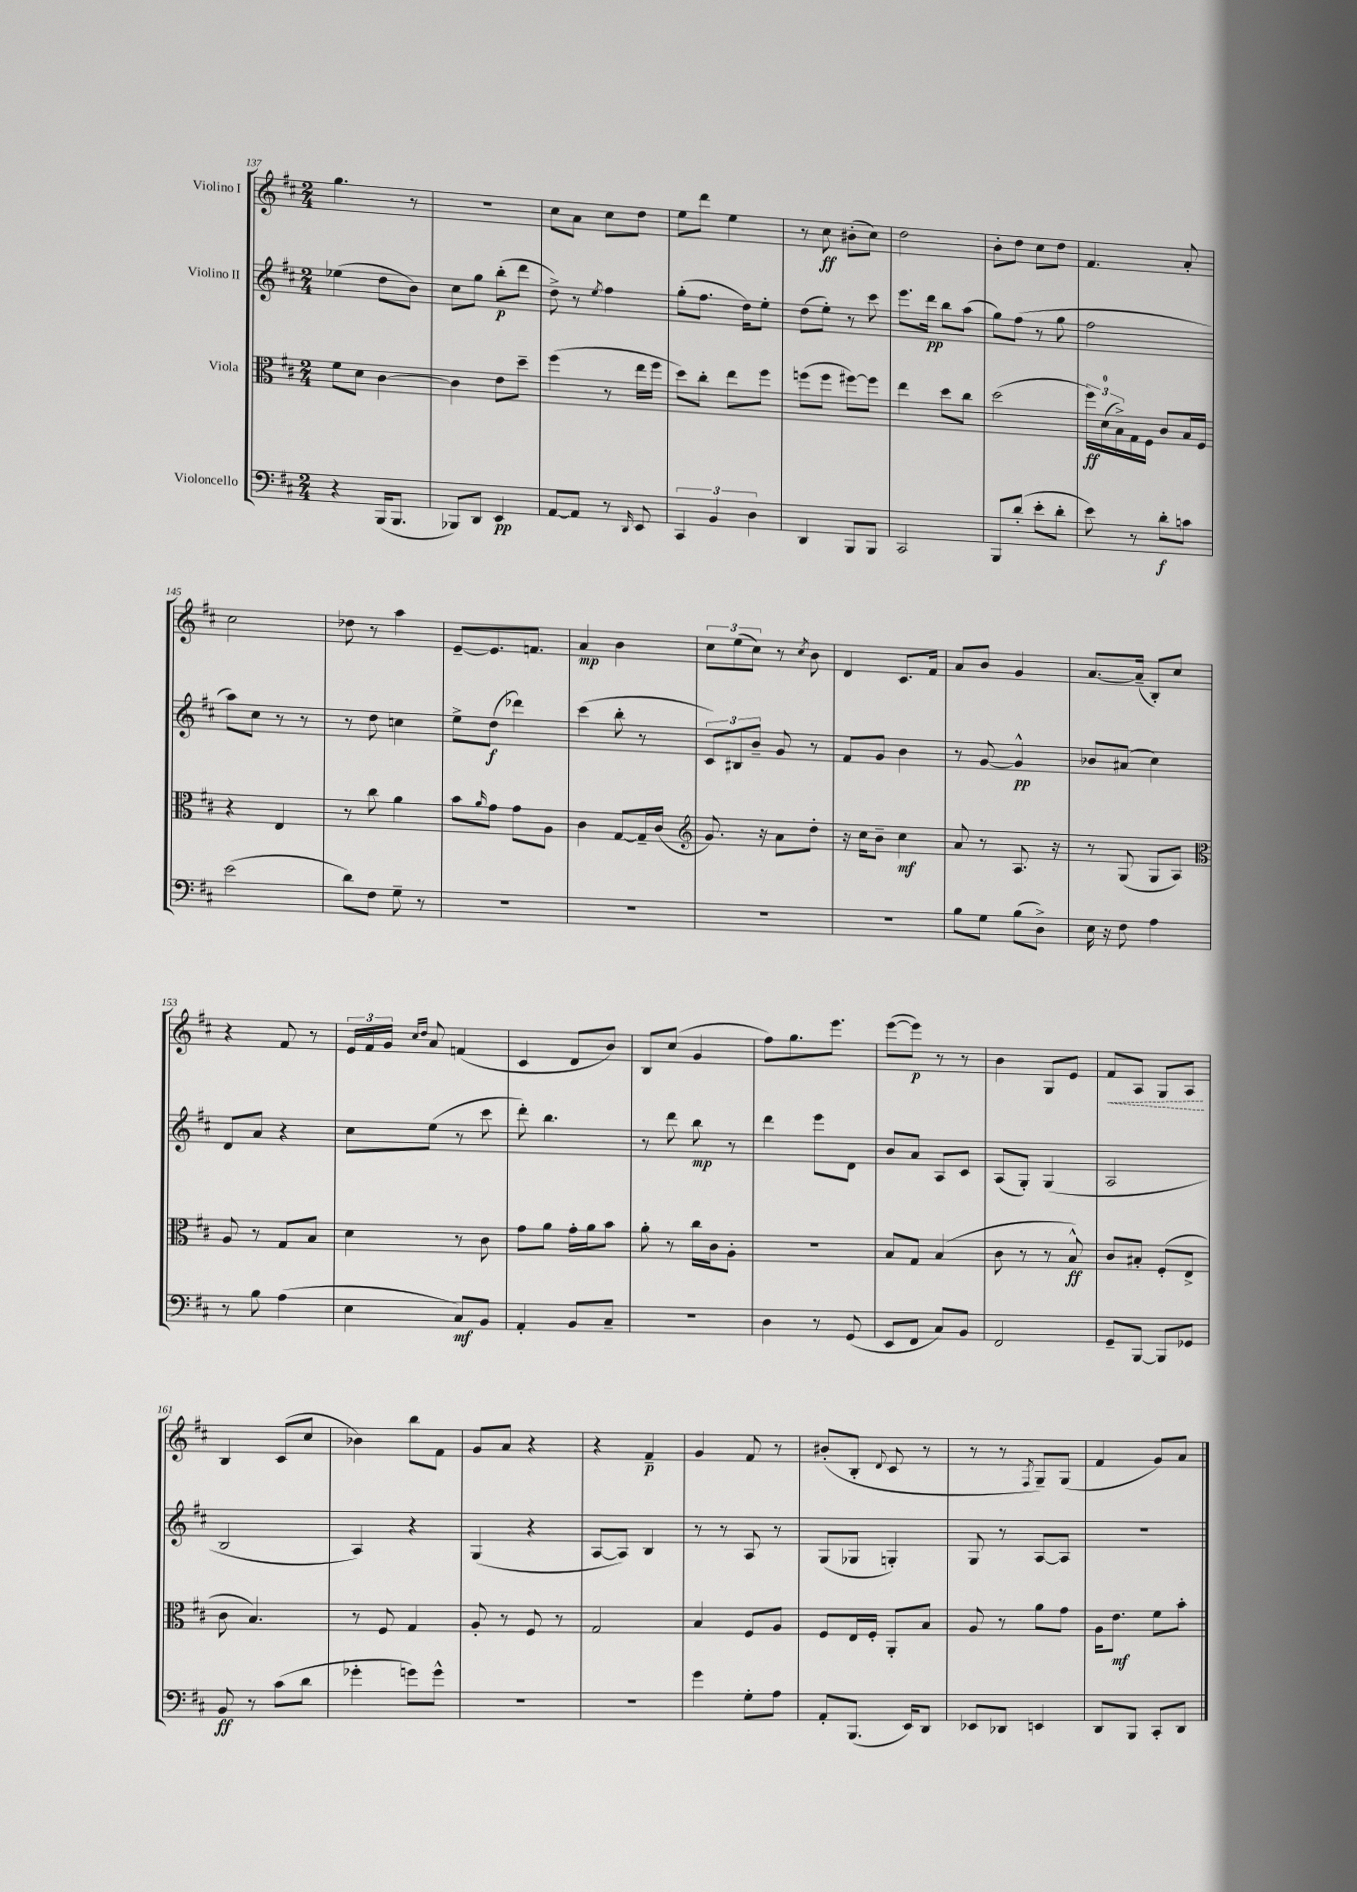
<<
\new StaffGroup <<
\new Staff = "s0" \with { instrumentName = "Violino I" } {
    \clef treble \key d \major \numericTimeSignature \time 2/4
    g''4. r8 |
    R2 |
    cis''8 a'8 cis''8 d''8 |
    e''8 d'''8 e''4 |
    r8 cis''8\ff bis'8-.( cis''8) |
    d''2 |
    b'8-. d''8 cis''8 d''8 |
    fis'4. a'8-. |
    cis''2 |
    des''8 r8 a''4 |
    e'8~-- e'8. f'8. |
    a'4\mp b'4 |
    \tuplet 3/2 { cis''8 e''8( cis''8) } r8 \acciaccatura { cis''8 } b'8 |
    d'4 cis'8. fis'16 |
    a'8 b'8 g'4 |
    a'8.~ a'16--( b8-.) cis''8 |
    r4 fis'8 r8 |
    \tuplet 3/2 { e'16 fis'16 g'16 } \grace { cis''16 d''16 } a'8 f'4( |
    cis'4 d'8 b'8) |
    b8 cis''8( g'4 |
    fis''8) g''8. e'''8. |
    e'''8~( e'''8\p) r8 r8 |
    b'4 g8 e'8 |
    \once \override Hairpin.style = #'dashed-line fis'8\< a8 g8 a8\! |
    b4 cis'8( cis''8 |
    bes'4) b''8 fis'8 |
    g'8 a'8 r4 |
    r4 fis'4--\p |
    g'4 fis'8 r8 |
    bis'8-.( b8-. \appoggiatura { d'8 } cis'8 r8 |
    r8 r8 \acciaccatura { fis8 } g8--) g8( |
    fis'4 g'8) a'8 \bar "|." |
}
\new Staff = "s1" \with { instrumentName = "Violino II" } {
    \clef treble \key d \major \numericTimeSignature \time 2/4
    ees''4( d''8 b'8) |
    cis''8 g''8 b''8-.\p( d'''8 |
    d''8->) r8 \acciaccatura { e''8 } fis''4 |
    g''8-.( fis''8. d''16) e''8-. |
    d''8( e''8-.) r8 cis'''8 |
    e'''8. d'''16\pp b''8 a''8( |
    g''8) fis''8( r8 g''8 |
    fis''2 |
    a''8) cis''8 r8 r8 |
    r8 d''8 c''4 |
    e''8-> d''8\f( des'''4) |
    cis'''4( b''8-. r8 |
    \tuplet 3/2 { cis'8) bis8 b'8-- } g'8 r8 |
    fis'8 g'8 b'4 |
    r8 g'8~ g'4-^\pp |
    bes'8 ais'8( cis''4) |
    d'8 a'8 r4 |
    cis''8 e''8( r8 cis'''8 |
    d'''8-.) b''4. |
    r8 d'''8 b''8\mp r8 |
    d'''4 e'''8 d'8 |
    b'8 a'8 a8 cis'8 |
    a8( g8-.) g4( |
    a2 |
    b2 |
    a4) r4 |
    g4( r4 |
    a8~ a8) b4 |
    r8 r8 a8 r8 |
    g8( ges8 g4-.) |
    g8 r8 a8~ a8 |
    r2 \bar "|." |
}
\new Staff = "s2" \with { instrumentName = "Viola" } {
    \clef alto \key d \major \numericTimeSignature \time 2/4
    fis'8 d'8 cis'4~ |
    cis'4 e'8 d''8-- |
    fis''4( r8 e''16 fis''16 |
    d''8) cis''8-. e''8 fis''8 |
    f''8( f''8 fis''8~) fis''8 |
    e''4 d''8 cis''8 |
    d''2( |
    \tuplet 3/2 { fis''16\ff) d'16-0( b16->) } g16 fis16 cis'8 b16 fis16 |
    r4 e4 |
    r8 cis''8 a'4 |
    b'8 \grace { a'16 } g'8 g'8 a8 |
    cis'4 g8~ g16-- cis'16( |
    \clef treble g'8.) r16 a'8 d''8-. |
    r16 cis''16 b'8-- cis''4\mf |
    a'8 r8 a8. r16 |
    r8 g8( g8 a8) |
    \clef alto a8 r8 g8 b8 |
    d'4 r8 cis'8 |
    g'8 a'8 g'16-. a'16 b'8 |
    a'8-. r8 cis''16 cis'16 a8-. |
    R2 |
    b8 g8 b4( |
    cis'8 r8 r8 b8-^\ff) |
    cis'8 bis8-. fis8-.( e8-> |
    cis'8 b4.) |
    r8 fis8 g4 |
    a8-. r8 fis8 r8 |
    g2 |
    b4 fis8 a8 |
    fis8 e16 fis16-. a,8-. b8 |
    a8 r8 a'8 g'8 |
    a16 e'8.\mf fis'8 b'8-. \bar "|." |
}
\new Staff = "s3" \with { instrumentName = "Violoncello" } {
    \clef bass \key d \major \numericTimeSignature \time 2/4
    r4 b,,16( b,,8. |
    bes,,8) d,8 e,4\pp |
    a,8~ a,8 r8 \grace { d,16 } e,8 |
    \tuplet 3/2 { cis,4 b,4 d4 } |
    d,4 b,,8 b,,8 |
    cis,2 |
    b,,8 d'8-.( e'8-. d'8-. |
    e'8) r8 d'8-.\f c'8 |
    e'2( |
    d'8) fis8 g8-- r8 |
    R2 |
    R2 |
    R2 |
    R2 |
    b8 g8 b8( d8->) |
    e16 r16 fis8 a4 |
    r8 b8 a4( |
    e4 cis8\mf) b,8 |
    a,4-. b,8 cis8-- |
    R2 |
    d4 r8 g,8( |
    e,8 fis,8 cis8) b,8 |
    fis,2 |
    g,8-- b,,8~ b,,8 ges,8 |
    b,8\ff r8 cis'8( d'8 |
    ges'4-. g'8) g'8-^ |
    R2 |
    R2 |
    g'4 g8-. a8 |
    a,8-. b,,8.( e,16) d,8 |
    ees,8 des,8 e,4 |
    d,8 b,,8 cis,8-. d,8 \bar "|." |
}
>>
>>
\layout { \context { \Score currentBarNumber = #137 } }
